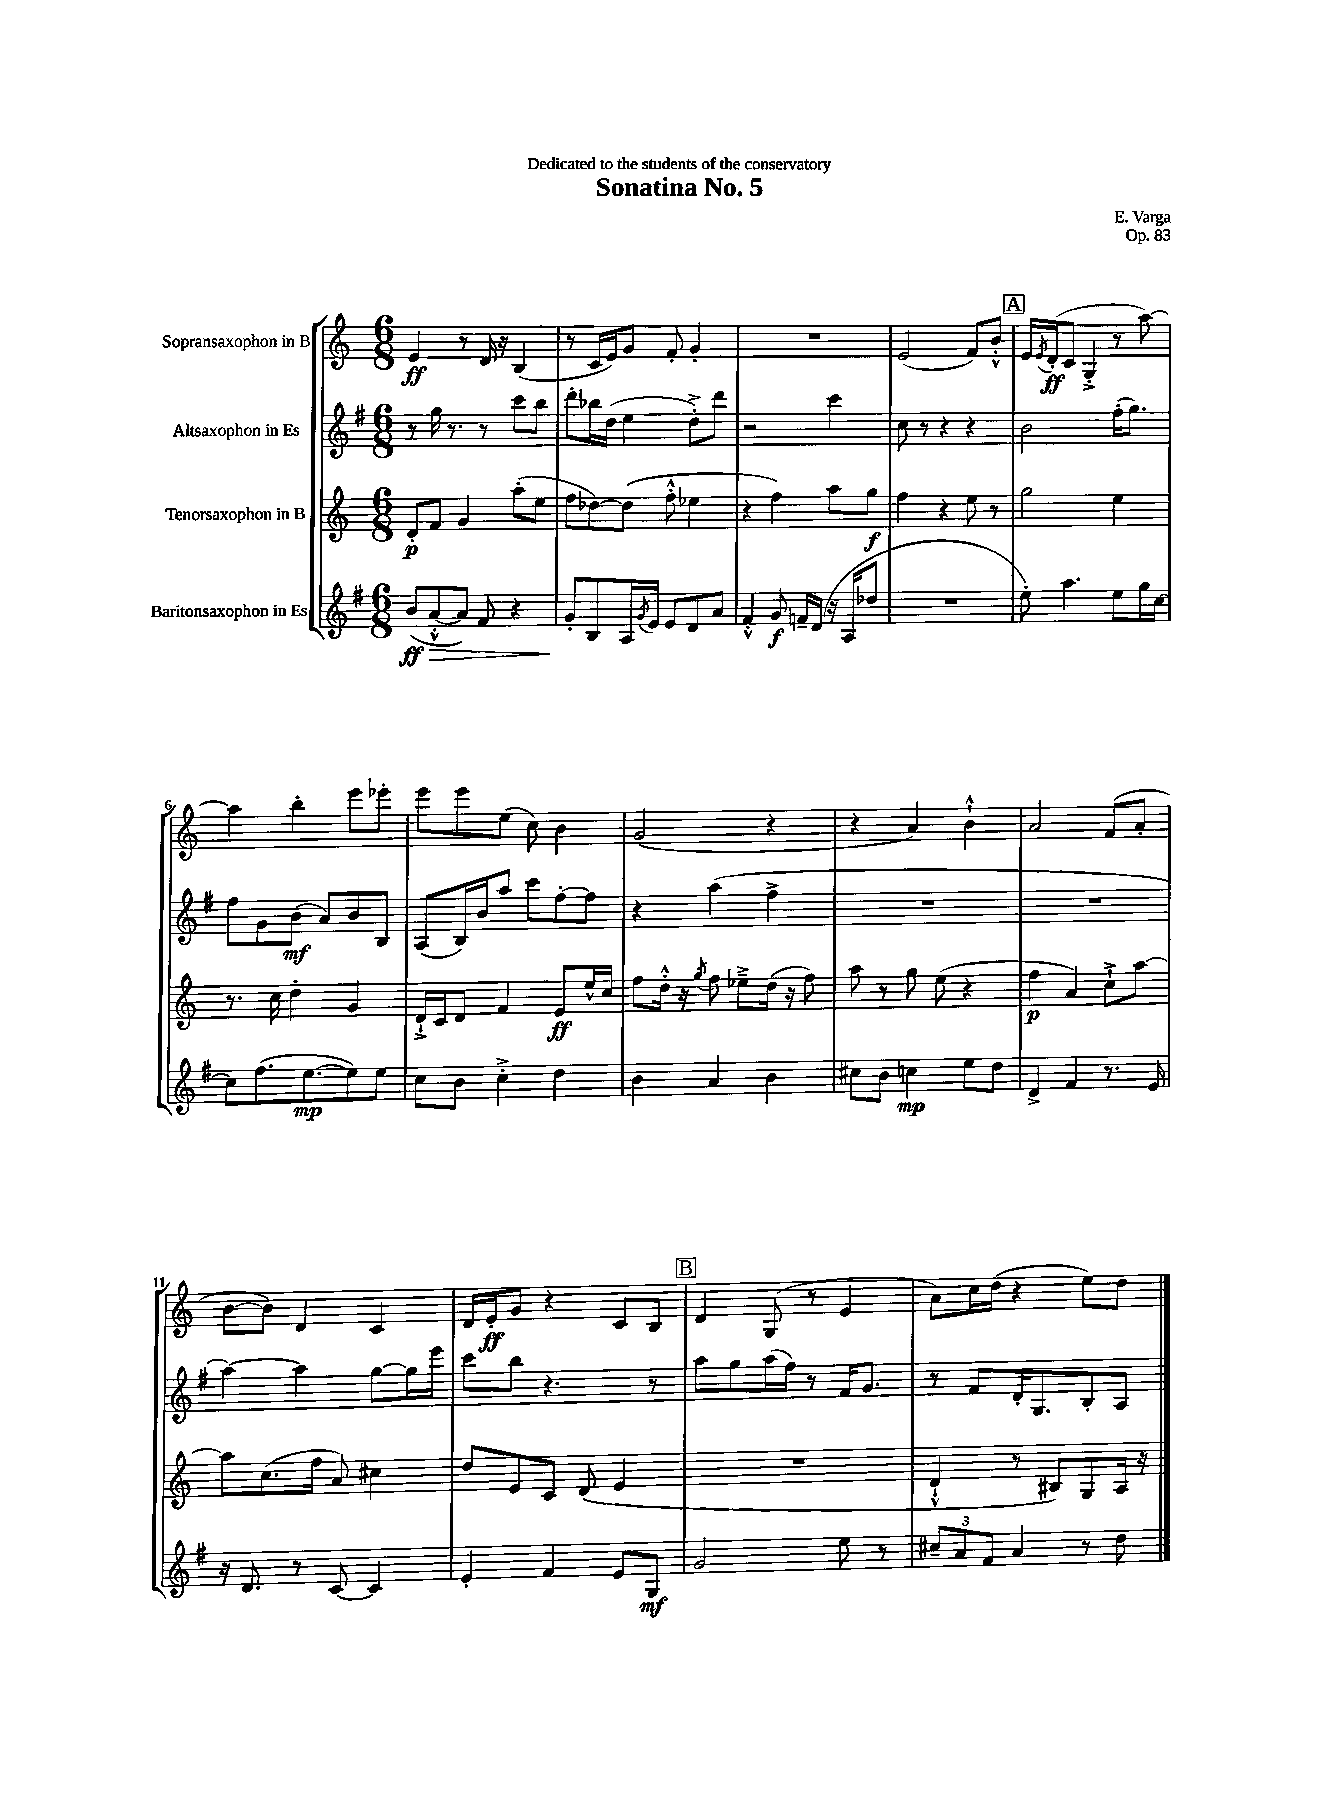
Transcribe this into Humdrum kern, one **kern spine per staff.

**kern	**dynam	**kern	**dynam	**kern	**dynam	**kern	**dynam
*part4	*part4	*part3	*part3	*part2	*part2	*part1	*part1
*staff4	*staff4	*staff3	*staff3	*staff2	*staff2	*staff1	*staff1
*I"Baritonsaxophon in Es	*	*I"Tenorsaxophon in B	*	*I"Altsaxophon in Es	*	*I"Sopransaxophon in B	*
*clefG2	*	*clefG2	*	*clefG2	*	*clefG2	*
*k[f#]	*	*k[]	*	*k[f#]	*	*k[]	*
*M6/8	*	*M6/8	*	*M6/8	*	*M6/8	*
=1	=1	=1	=1	=1	=1	=1	=1
(8b/L	ff	8d'/L	p	8r	.	4e/	ff
!	!LO:HP:b	!	!	!	!	!	!
[8a'^^/	>	8f/J	.	16gg\	.	.	.
.	.	.	.	8.r	.	.	.
8a/J])	.	4g/	.	.	.	8r	.
8f#/	.	.	.	8r	.	16d/	.
.	.	.	.	.	.	16r	.
4r	.	(8aa'\L	.	8ccc\L	.	(4B/	.
.	.	8ee\J	.	8bb\J	.	.	.
=2	=2	=2	=2	=2	=2	=2	=2
8g'/L	.	8ff\L	.	8ddd'\L	.	8r	.
8B/	]	[8dd-X\)	.	16bb-X\L	.	16c/LL	.
.	.	.	.	(16dd\JJ	.	16e/J)	.
16A/L	.	(8dd-\J]	.	4ee\	.	8g/J	.
8qg/	.	.	.	.	.	.	.
16e/JJ	.	.	.	.	.	.	.
8e/L	.	8ff'^^\	.	.	.	8f'/	.
8d/	.	4ee-X\	.	8dd'^\L)	.	4g'/	.
8a/J	.	.	.	8ddd\J	.	.	.
=3	=3	=3	=3	=3	=3	=3	=3
4f#'^^/	.	4r	.	2r	.	2.r	.
8g/	f	4ff\)	.	.	.	.	.
16fn~/LL	.	.	.	.	.	.	.
(16d/JJ	.	.	.	.	.	.	.
16r	.	8aa\L	.	4ccc\	.	.	.
16A/KL	.	.	.	.	.	.	.
8dd-X/J	.	8gg\J	f	.	.	.	.
=4	=4	=4	=4	=4	=4	=4	=4
2.r	.	4ff\	.	8cc\	.	(2e/	.
.	.	.	.	8r	.	.	.
.	.	4r	.	4r	.	.	.
.	.	8ee\	.	4r	.	8f/L)	.
.	.	8r	.	.	.	8b'^^/J	.
!!LO:REH:place=s1:t=A
=5	=5	=5	=5	=5	=5	=5	=5
8ee'\)	.	2gg\	.	2b\	.	16e/LL	.
.	.	.	.	.	.	8qe/	.
.	.	.	.	.	.	(16d'/J	ff
4.aa\	.	.	.	.	.	8c/J	.
.	.	.	.	.	.	4G'^/	.
8ee\L	.	4ee\	.	(16ff#'\KL	.	8r	.
.	.	.	.	8.gg\J)	.	.	.
16gg\L	.	.	.	.	.	[8aa\)	.
[16cc\JJ	.	.	.	.	.	.	.
!!LO:LB:g=z
=6	=6	=6	=6	=6	=6	=6	=6
8cc\L]	.	8.r	.	8ff#\L	.	4aa\]	.
(8.ff#\	.	.	.	8g\	.	.	.
.	.	16cc\	.	.	.	.	.
.	.	4dd'\	.	(8b\J	mf	4bb'\	.
[8.ee\	mp	.	.	.	.	.	.
.	.	.	.	8a/L)	.	.	.
8ee\])	.	4g/	.	8b/	.	8eee\L	.
8ee\J	.	.	.	8B/J	.	8eee-X'\J	.
=7	=7	=7	=7	=7	=7	=7	=7
8cc\L	.	16d`^/LL	.	(8A/L	.	8eee\L	.
.	.	16c/J	.	.	.	.	.
8b\J	.	8d/J	.	16B/L)	.	8eee\	.
.	.	.	.	16b/J	.	.	.
4cc'^\	.	4f/	.	8aa/J	.	(8ee\J	.
.	.	.	.	8ccc\L	.	8cc\)	.
4dd\	.	8e/L	ff	[8ff#'\	.	4b\	.
.	.	16ee^^/L	.	8ff#\J]	.	.	.
.	.	16cc/JJ	.	.	.	.	.
=8	=8	=8	=8	=8	=8	=8	=8
4b\	.	8ff\L	.	4r	.	(2g/	.
.	.	16dd'^^\Jk	.	.	.	.	.
.	.	16r	.	.	.	.	.
.	.	8qgg/	.	.	.	.	.
4a/	.	8ff\	.	(4aa\	.	.	.
.	.	8ee-X~^\L	.	.	.	.	.
4b\	.	(16dd\Jk	.	4ff#^\	.	4r	.
.	.	16r	.	.	.	.	.
.	.	8ff\)	.	.	.	.	.
=9	=9	=9	=9	=9	=9	=9	=9
8cc#X\L	.	8aa\	.	2.r	.	4r	.
8b\J	.	8r	.	.	.	.	.
4ccn\	mp	8gg\	.	.	.	4a/)	.
.	.	(8ee\	.	.	.	.	.
8ee\L	.	4r	.	.	.	4b`^^\	.
8dd\J	.	.	.	.	.	.	.
=10	=10	=10	=10	=10	=10	=10	=10
4d^/	.	4ff\	p	2.r	.	2a/	.
4f#/	.	4a/)	.	.	.	.	.
8.r	.	8cc`^\L	.	.	.	(8f/L	.
.	.	[8aa\J	.	.	.	8a'/J	.
16e/	.	.	.	.	.	.	.
!!LO:LB:g=z
=11	=11	=11	=11	=11	=11	=11	=11
16r	.	8aa\L]	.	[4aa\)	.	[8b\L	.
8.d/	.	.	.	.	.	.	.
.	.	(8.cc\	.	.	.	8b\J])	.
8r	.	.	.	4aa\]	.	4d/	.
.	.	16ff\Jk	.	.	.	.	.
[8c/	.	8a/)	.	.	.	.	.
4c/]	.	4cc#X\	.	[8gg\L	.	4c/	.
.	.	.	.	16gg\L]	.	.	.
.	.	.	.	16eee\JJ	.	.	.
=12	=12	=12	=12	=12	=12	=12	=12
4e'/	.	8dd/L	.	8ccc\L	.	16d/LL	.
.	.	.	.	.	.	16e'/J	ff
.	.	8e/	.	8bb\J	.	8g/J	.
4f#/	.	8c/J	.	4.r	.	4r	.
.	.	(8d/	.	.	.	.	.
8e/L	.	4e/	.	.	.	8c/L	.
8G/J	mf	.	.	8r	.	8B/J	.
!!LO:REH:place=s1:t=B
=13	=13	=13	=13	=13	=13	=13	=13
2g/	.	2.r	.	8aa\L	.	4d/	.
.	.	.	.	8gg\	.	.	.
.	.	.	.	(16aa\L	.	(8G/	.
.	.	.	.	16ff#\JJ)	.	.	.
.	.	.	.	8r	.	8r	.
8ee\	.	.	.	16f#/KL	.	4e/	.
.	.	.	.	8.g/J	.	.	.
8r	.	.	.	.	.	.	.
=14	=14	=14	=14	=14	=14	=14	=14
12cc#X~/L	.	4d`^^/	.	8r	.	8a\L)	.
12a/	.	.	.	.	.	.	.
.	.	.	.	8f#/L	.	16cc\L	.
12f#/J	.	.	.	.	.	.	.
.	.	.	.	.	.	(16dd\JJ	.
4a/	.	8r	.	16d'/K	.	4r	.
.	.	.	.	8.G/	.	.	.
.	.	8B#X/L)	.	.	.	.	.
8r	.	8G/	.	8B'/	.	8ee\L)	.
8dd\	.	16A/Jk	.	8A/J	.	8dd\J	.
.	.	16r	.	.	.	.	.
==	==	==	==	==	==	==	==
*-	*-	*-	*-	*-	*-	*-	*-
